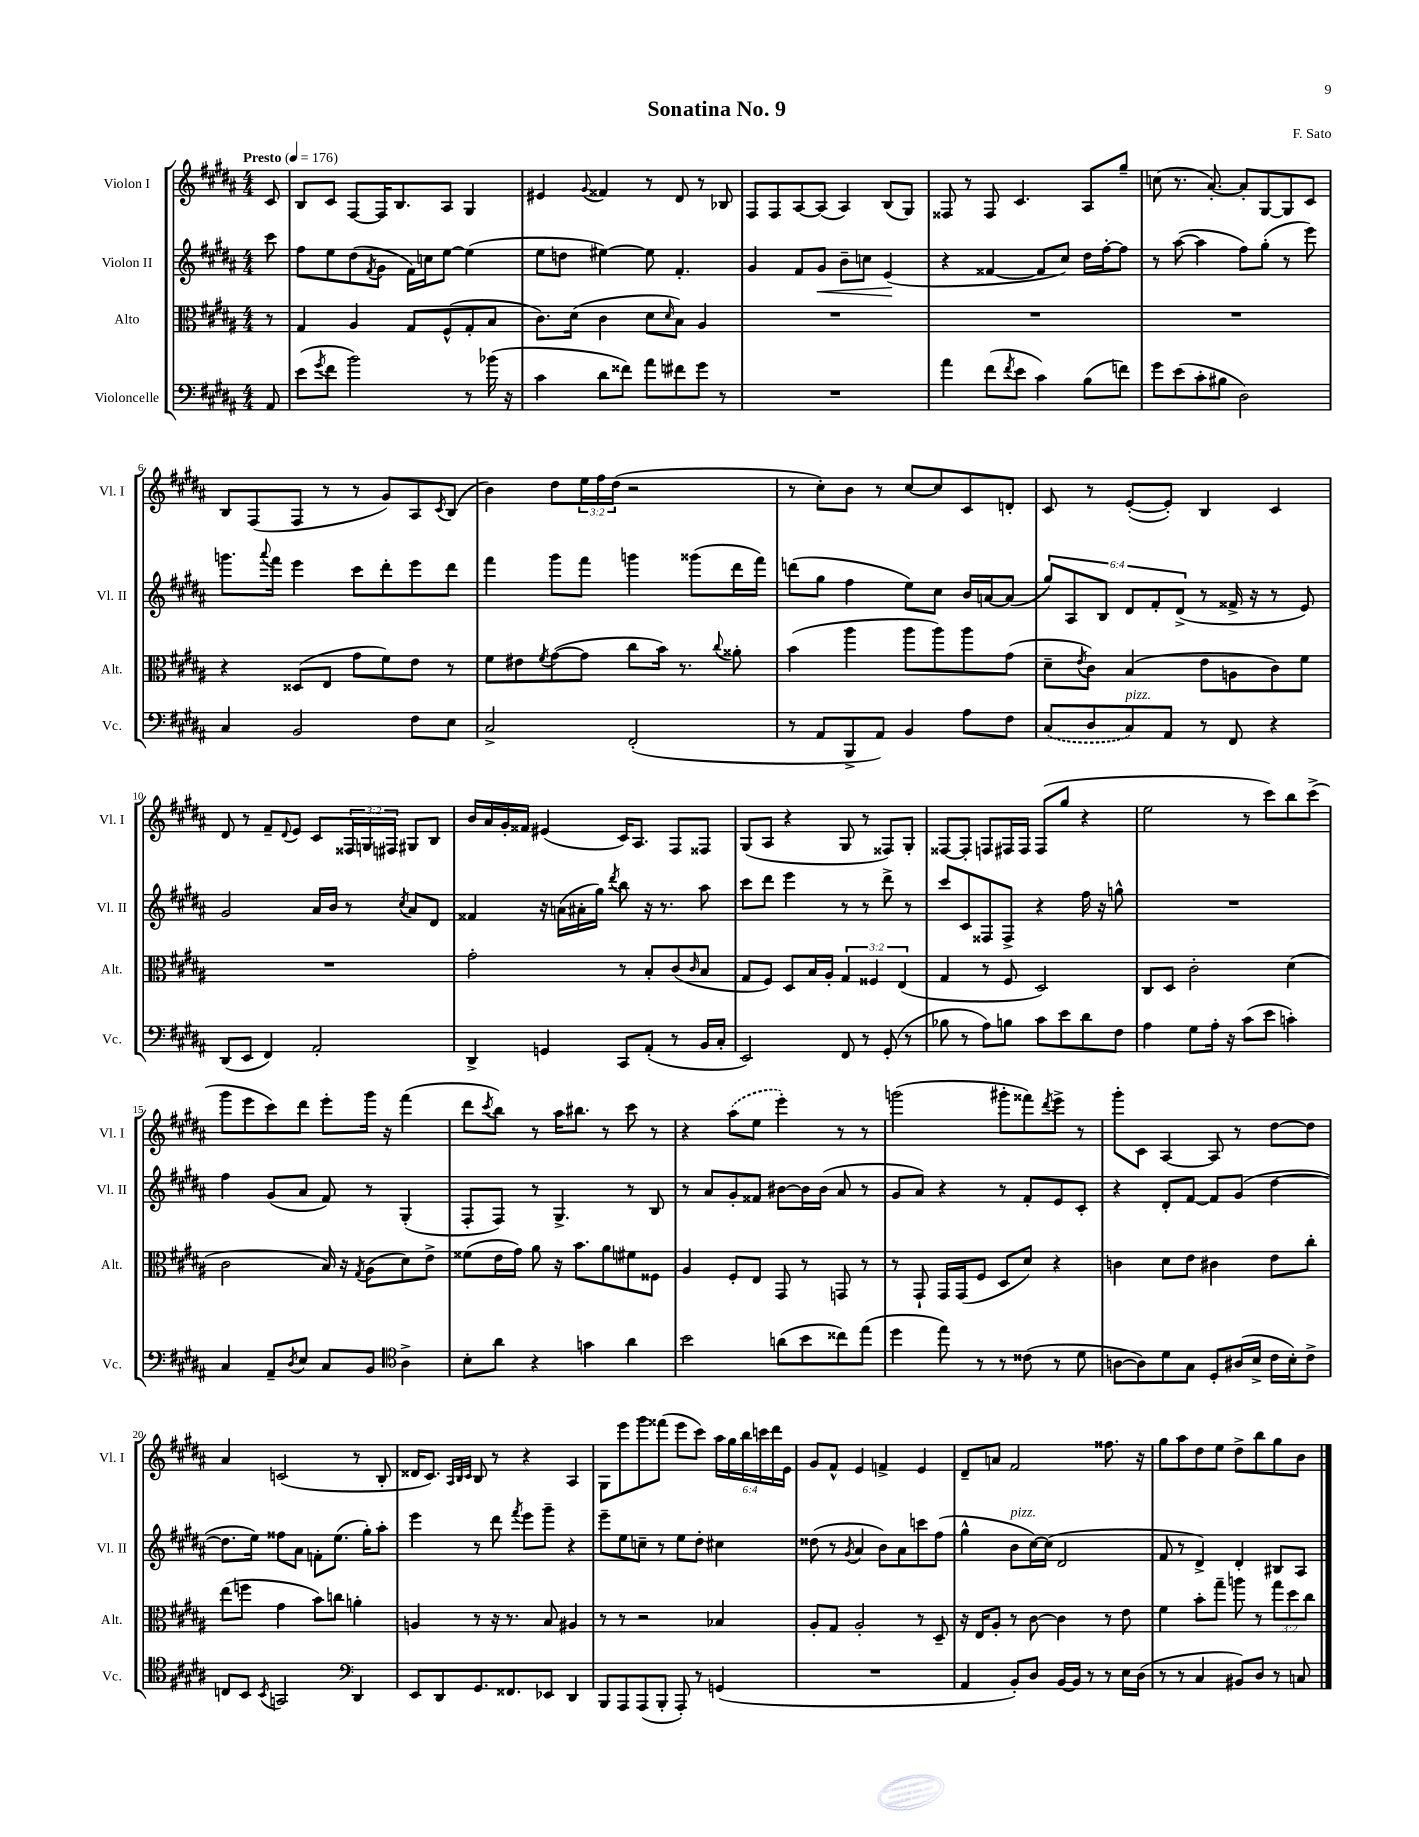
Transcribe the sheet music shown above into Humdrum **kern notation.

**kern	**kern	**kern	**dynam	**kern
*part4	*part3	*part2	*part2	*part1
*staff4	*staff3	*staff2	*staff2	*staff1
*I"Violoncelle	*I"Alto	*I"Violon II	*	*I"Violon I
*I'Vc.	*I'Alt.	*I'Vl. II	*	*I'Vl. I
*clefF4	*clefC3	*clefG2	*	*clefG2
*k[f#c#g#d#a#]	*k[f#c#g#d#a#]	*k[f#c#g#d#a#]	*	*k[f#c#g#d#a#]
*M4/4	*M4/4	*M4/4	*	*M4/4
*MM176	*MM176	*MM176	*	*MM176
=	=	=	=	=
!	!	!	!	!LO:TX:a:B:t=Presto
8AA#/	8r	8ccc#\	.	8c#/
=1	=1	=1	=1	=1
(8e\L	4G#/	8ff#\L	.	8B/L
8qg#/	.	.	.	.
8f#\J	.	8ee\	.	8c#/J
2b\)	4A#/	(8dd#\	.	[8F#/L
.	.	8qf#/	.	.
.	.	8g#\J	.	16F#/K]
.	.	.	.	8.B/
.	8G#/L	16f#\LL)	.	.
.	.	16ccn\J	.	.
.	(8F#^^/	[8ee\J	.	8A#/J
8r	8G#'/	(4ee\]	.	4G#/
(16b-X\	8B/J	.	.	.
16r	.	.	.	.
=2	=2	=2	=2	=2
4c#\	8.c#\L)	8ee\L	.	4e#X/
.	.	8ddn\J	.	.
.	(16d#\Jk	.	.	.
.	.	.	.	8qqg#/
8d#\L	4c#\	[4ee#X\)	.	4f##X/
8f##X\J)	.	.	.	.
8a#\L	8d#\L	8ee#\]	.	8r
.	16qqd#/	.	.	.
8f#X\	8B\J)	4.f#'/	.	8d#/
8g#\J	4A#/	.	.	8r
8r	.	.	.	8B-X/
=3	=3	=3	=3	=3
1r	1r	4g#/	.	8F#/L
.	.	.	.	8F#/
.	.	8f#/L	.	[8A#/
!	!	!	!LO:HP:b	!
.	.	8g#/J	<	(8A#/J]
.	.	8b~\L	.	4A#/)
.	.	8ccn\J	.	.
.	.	(4e/	.	(8B/L
.	.	.	.	8G#/J)
.	.	.	[	.
=4	=4	=4	=4	=4
4a#\	1r	4r	.	8F##X/
.	.	.	.	8r
(8f#\L	.	[4f##X/	.	8F##/
8qf#/	.	.	.	.
8e\J	.	.	.	4.c#/
4c#\)	.	8f##/L]	.	.
.	.	8cc#/J)	.	.
(8B\L	.	16dd#\LL	.	8A#/L
.	.	[16ff#'\J	.	.
8fn\J)	.	8ff#\J]	.	8gg#~/J
=5	=5	=5	=5	=5
8g#\L	1r	8r	.	(8ccn\
(8e\	.	([8aa#\	.	8.r
8c#'\	.	4aa#\]	.	.
.	.	.	.	[8.a#'/)
8B#X\J	.	.	.	.
2D#\)	.	8ff#\L)	.	8a#'/L]
.	.	(8gg#'\J	.	[8G#/
.	.	8r	.	8G#/]
.	.	8eee\)	.	8c#/J
!!LO:LB:g=z
=6	=6	=6	=6	=6
4C#/	4r	8.gggn\L	.	8B/L
.	.	.	.	(8F#/
.	.	8qqaaa#/	.	.
.	.	16fff#\Jk	.	.
2BB/	(8D##X/L	4eee\	.	8F#/J
.	8E/J	.	.	8r
.	8g#\L	8ccc#\L	.	8r
.	8f#\)	8ddd#'\	.	8g#/L)
8F#\L	8e\J	8eee\	.	8A#/
.	.	.	.	8qc#/
8E\J	8r	8ddd#\J	.	(8B/J
=7	=7	=7	=7	=7
2C#^/	8f#\L	4fff#\	.	4b\)
.	8e#X\	.	.	.
.	8qf#/	.	.	.
.	([8g#\	8ggg#\L	.	8dd#\L
.	8g#\J]	8fff#\J	.	24ee\L
.	.	.	.	24ff#\
.	.	.	.	(24dd#\JJ
(2FF#'/	8cc#\L	4gggn\	.	2r
.	16b\Jk)	.	.	.
.	8.r	.	.	.
.	.	(8ggg##X\L	.	.
.	8qqcc#/	.	.	.
.	8a##X'\	16ddd#\L	.	.
.	.	16fff#\JJ)	.	.
=8	=8	=8	=8	=8
8r	(4b\	(8dddn\L	.	8r
8AA#/L	.	8gg#\J	.	8cc#'\L)
8BBB^/	4aa#\	4ff#\	.	8b\J
8AA#/J)	.	.	.	8r
4BB/	8aa#\L	8ee\L)	.	[8cc#/L
.	8aa#\)	8cc#\J	.	8cc#/]
8A#\L	8aa#\	16b/LL	.	8c#/
.	.	[16an/J	.	.
8F#\J	(8g#\J	(8a/J]	.	8dn'/J
=9	=9	=9	=9	=9
(8C#/L	8d#~\L	12gg#/L)	.	8c#/
.	.	12A#/	.	.
.	8qe/	.	.	.
8D#/	8c#\J)	.	.	8r
.	.	12B/J	.	.
!LO:TX:a:i:t=pizz.	!	!	!	!
8C#/)	(4B/	12d#/L	.	([8e'/L
.	.	12f#'/	.	.
8AA#/J	.	.	.	8e'/J])
.	.	(12d#^/J	.	.
8r	8e\L	8r	.	4B/
8FF#/	8An\	16f##X^/	.	.
.	.	16r	.	.
4r	8c#\)	8r	.	4c#/
.	8f#\J	8e/)	.	.
!!LO:LB:g=z
=10	=10	=10	=10	=10
(8DD#/L	1r	2g#/	.	8d#/
8EE/J	.	.	.	8r
4FF#/)	.	.	.	8f#~/L
.	.	.	.	8qqd#/
.	.	.	.	8e/J
2AA#'/	.	16a#/LL	.	8c#/L
.	.	16b/JJ	.	.
.	.	8r	.	24F##X/L
.	.	.	.	24Gn/
.	.	.	.	24F#X/JJ
.	.	8qcc#/	.	.
.	.	8a#/L	.	8G#X/L
.	.	8d#/J	.	8B/J
=11	=11	=11	=11	=11
4DD#^/	2g#'\	4f##X/	.	16b/LL
.	.	.	.	16a#/
.	.	.	.	16g#'/
.	.	.	.	16f##X/JJ
4GGn/	.	16r	.	(4e#X/
.	.	(16an\LL	.	.
.	.	16a#X'\	.	.
.	.	16gg#\JJ)	.	.
.	.	8qddd#/	.	.
8CC#/L	8r	8bb\	.	16c#/KL)
.	.	.	.	8.A#/J
(8AA#'/J	8B'/L	16r	.	.
.	.	8.r	.	.
8r	(8c#/	.	.	8F#/L
.	16qqc#/	.	.	.
16BB/LL	8B/J	8aa#\	.	8F##X/J
16C#'/JJ	.	.	.	.
=12	=12	=12	=12	=12
2EE/)	8G#/L	8ccc#\L	.	(8G#/L
.	8F#/J)	8ddd#\J	.	8A#/J
.	8D#/L	4eee\	.	4r
.	16B/L	.	.	.
.	16A#'/JJ	.	.	.
8FF#/	6G#/	8r	.	8G#/
8r	.	8r	.	8r
.	6F##X/	.	.	.
(8GG#'/	.	8ddd#^\	.	8F##X/L)
.	(6E/	.	.	.
8r	.	8r	.	8G#'/J
=13	=13	=13	=13	=13
8B-X\	4G#/	8ccc#/L	.	[8F##X/L
8r	.	8c#/	.	8F##'/J]
8A#\L)	8r	8F##X/	.	8Fn/L
8Bn\J	8F#/	8F##^/J	.	16F#X/L
.	.	.	.	16F#/JJ
8c#\L	2D#/)	4r	.	(8F#/L
8e\	.	.	.	8gg#/J
8d#\	.	16ff#\	.	4r
.	.	16r	.	.
8F#\J	.	8ggn^^\	.	.
=14	=14	=14	=14	=14
4A#\	8C#/L	1r	.	2ee\
.	8D#/J	.	.	.
8G#\L	2c#'\	.	.	.
16A#'\Jk	.	.	.	.
16r	.	.	.	.
(8c#\L	.	.	.	8r
8e\J	.	.	.	8ccc#\L)
4cn'\)	(4d#\	.	.	8bb\
.	.	.	.	(8ccc#^\J
!!LO:LB:g=z
=15	=15	=15	=15	=15
4C#/	2c#\	4ff#\	.	8ggg#\L
.	.	.	.	8eee\
8AA#~/L	.	(8g#/L	.	8ccc#\)
8qD#/	.	.	.	.
8E/J	.	8a#/J	.	8ddd#\J
8C#/L	16B/)	8f#/)	.	8eee'\L
.	16r	.	.	.
.	8qG#/	.	.	.
8BB/J	(8A#\L	8r	.	16ggg#\Jk
.	.	.	.	16r
*clefC4	*	*	*	*
4A#^\	8d#\)	(4G#'/	.	(4fff#\
.	8e^\J	.	.	.
=16	=16	=16	=16	=16
8B'\L	(8f##X\L	8F#'/L	.	8ddd#\L
.	.	.	.	8qccc#/
8a#\J	16e\L	8F#/J)	.	8bb\J)
.	16g#\JJ)	.	.	.
4r	8a#\	8r	.	8r
.	16r	4.G#^/	.	16aa#\KL
.	8.b\L	.	.	8.bb#X\J
4gn\	.	.	.	.
.	8a#\	.	.	8r
4a#\	8f#X\	8r	.	8ccc#\
.	8F##X\J	8B/	.	8r
=17	=17	=17	=17	=17
2b\	4A#/	8r	.	4r
.	.	8a#/L	.	.
.	8F#'/L	8g#'/	.	(8aa#\L
.	8E/J	8f##X/J	.	8ee\J
(8an\L	8GG#/	[8b#X\L	.	4eee'\)
8b\	8r	16b#\L]	.	.
.	.	(16b#\JJ	.	.
8cc##X\)	8GGn/	8a#/	.	8r
(8ee\J	8r	8r	.	8r
=18	=18	=18	=18	=18
4dd#\	8r	8g#/L	.	(2gggn\
.	8GG#`/	8a#/J)	.	.
8ee\)	16GG#/LL	4r	.	.
.	(16GG#/J	.	.	.
8r	8F#/J	.	.	.
8r	8D#/L	8r	.	8ggg#X'\L
(8c##X\	8d#/J)	8f#'/L	.	8fff##X\)
.	.	.	.	8qddd#/
8r	4r	8e/	.	8eee^\J
8d#\	.	8c#'/J	.	8r
=19	=19	=19	=19	=19
[8An\L	4cn\	4r	.	8ggg#'\L
8A\])	.	.	.	8c#\J
8d#\	8d#\L	8d#'/L	.	[4A#/
8G#\J	8e\J	[8f#/J	.	.
8D#'/L	4c#X\	8f#/L]	.	8A#/]
(16A#X/L	.	(8g#/J	.	8r
16B^/JJ	.	.	.	.
16c#\LL	8e\L	[4dd#\	.	[8dd#\L
16B'\J)	.	.	.	.
8c#^\J	8cc#'\J	.	.	8dd#\J]
!!LO:LB:g=z
=20	=20	=20	=20	=20
8Cn/L	(8ee\L	8.dd#\L]	.	4a#/
8BB/J	8ffn\J	.	.	.
.	.	16ee\Jk)	.	.
8qBB/	.	.	.	.
2GGn/	4g#\	8ff##X\L	.	(2cn/
.	.	8a#\J	.	.
.	8b\L)	8fn'\L	.	.
.	8ccn\J	(8.ee\J	.	.
*clefF4	*	*	*	*
4DD#/	4an'\	.	.	8r
.	.	16gg#'\KL)	.	.
.	.	8aa#'\J	.	8B'/
=21	=21	=21	=21	=21
8EE/L	4An/	4eee\	.	16d##X/KL
.	.	.	.	8.c#/J)
8DD#/	.	.	.	.
.	.	.	.	32qqA#/LLL
.	.	.	.	32qqB/
.	.	.	.	32qqc#/JJJ
8.GG#/	8r	8r	.	8B/
.	16r	8ddd#\	.	8r
8.FF##X/	8.r	.	.	.
.	.	8qfff#/	.	.
.	.	8eee\L	.	4r
8EE-X/J	8B/	8ggg#~\J	.	.
4DD#/	4A#X/	4r	.	4A#/
=22	=22	=22	=22	=22
8BBB/L	8r	8eee~\L	.	8G#\L
8AAA#/	8r	8ee\	.	8eee\
(8AAA#/	2r	8ccn~\J	.	8ggg#\
8BBB'/J	.	8r	.	(8fff##X\J
8AAA#'/)	.	8ee\L	.	8eee\L
8r	.	8dd#'\J	.	8ccc#\J)
(4GGn/	4B-X/	4cc#X\	.	24aa#\LL
.	.	.	.	24gg#\
.	.	.	.	24bb\
.	.	.	.	24cccn\
.	.	.	.	24ddd#\
.	.	.	.	24e\JJ
=23	=23	=23	=23	=23
1r	8A#'/L	(8dd##X\	.	8g#/L
.	8G#/J	8r	.	8f#^^/J
.	.	8qg#/	.	.
.	2A#'/	4a#/	.	4e/
.	.	8b\L)	.	4fn^/
.	.	8a#\	.	.
.	8r	8cccn\	.	4e/
.	8D#~/	(8ff#\J	.	.
=24	=24	=24	=24	=24
4AA#/	16r	4gg#^^\	.	8d#~/L
.	16E/KL	.	.	.
.	8A#'/J	.	.	8an/J
!	!	!LO:TX:a:i:t=pizz.	!	!
8BB'/L)	8r	8b\L	.	2f#/
8D#/J	[8c#\	[16cc#\L)	.	.
.	.	(16cc#\JJ]	.	.
[16BB/LL	4c#\]	2d#/	.	.
16BB/JJ]	.	.	.	.
8r	.	.	.	.
8r	8r	.	.	8.ff##X\
16E\LL	8e\	.	.	.
(16D#\JJ	.	.	.	16r
=25	=25	=25	=25	=25
8r	4f#\	8f#/	.	8gg#\L
8r	.	8r	.	8aa#\
4C#/	8b'\L	4d#^/)	.	8dd#\
.	8gg#~\J	.	.	8ee\J
8BB#X/L)	8aan\	4d#'/	.	8dd#^\L
8D#/J	8r	.	.	8bb\
8r	12gg#\L	8B#X/L	.	8gg#\
.	12dd#\	.	.	.
8Cn/	.	8A#/J	.	8b\J
.	12cc#\J	.	.	.
==	==	==	==	==
*-	*-	*-	*-	*-
